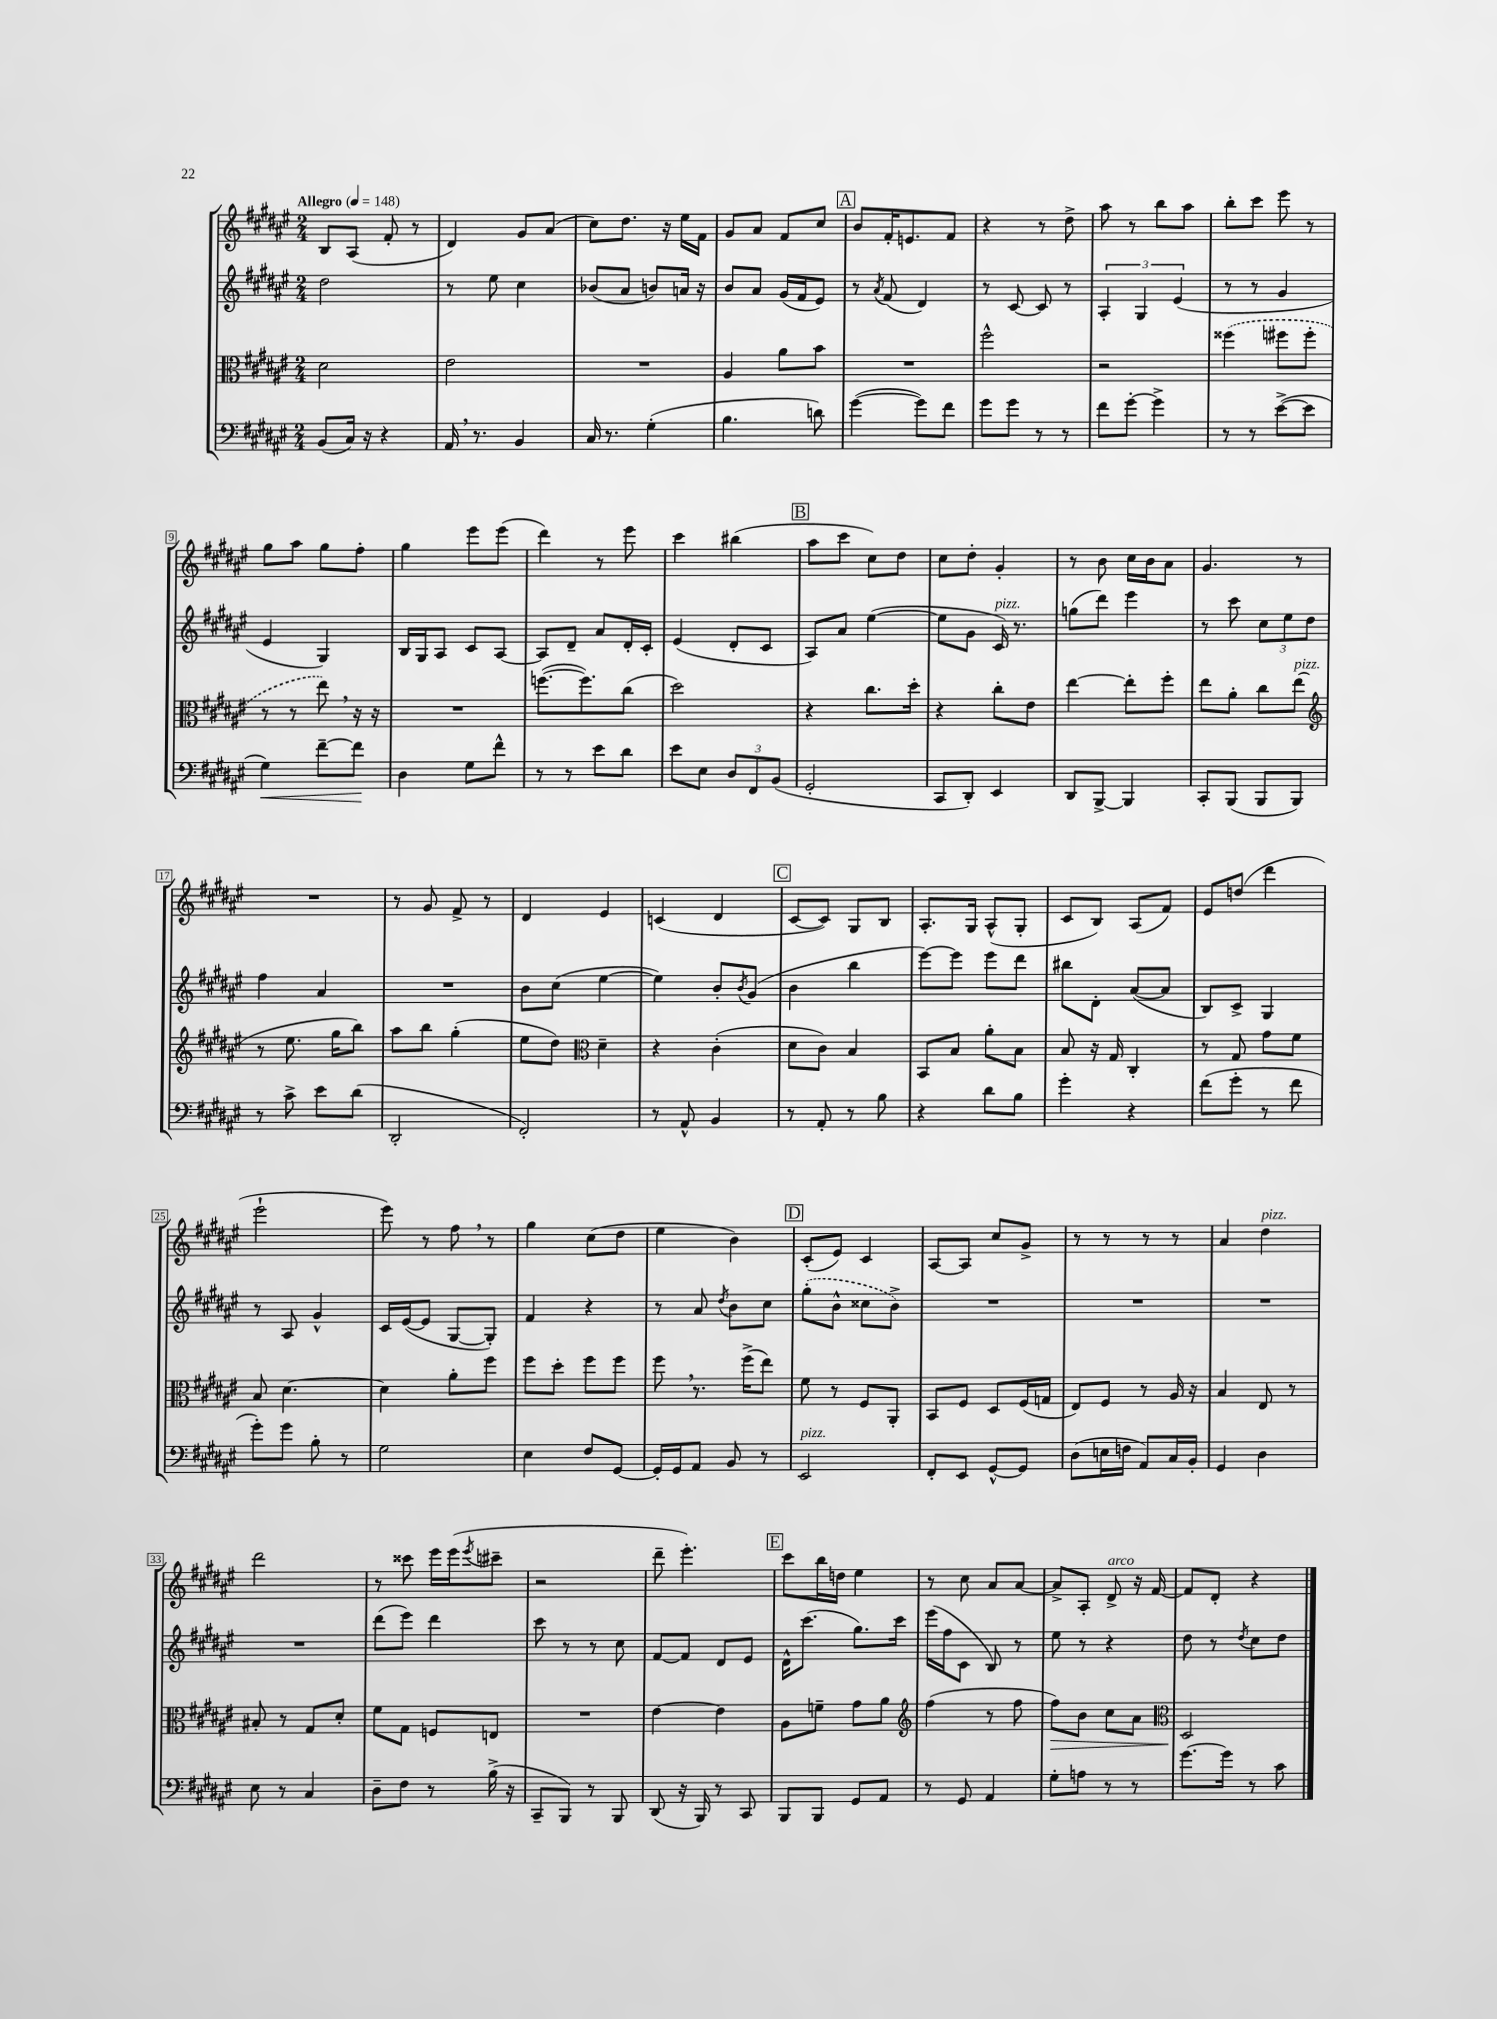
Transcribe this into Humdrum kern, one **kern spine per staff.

**kern	**dynam	**kern	**dynam	**kern	**kern
*part4	*part4	*part3	*part3	*part2	*part1
*staff4	*staff4	*staff3	*staff3	*staff2	*staff1
*clefF4	*	*clefC3	*	*clefG2	*clefG2
*k[f#c#g#d#a#e#]	*	*k[f#c#g#d#a#e#]	*	*k[f#c#g#d#a#e#]	*k[f#c#g#d#a#e#]
*M2/4	*	*M2/4	*	*M2/4	*M2/4
*MM148	*	*MM148	*	*MM148	*MM148
=1	=1	=1	=1	=1	=1
!	!	!	!	!	!LO:TX:a:B:t=Allegro
(8BB/L	.	2d#\	.	2dd#\	8B/L
16C#/Jk)	.	.	.	.	(8A#/J
16r	.	.	.	.	.
4r	.	.	.	.	8f#'/
.	.	.	.	.	8r
=2	=2	=2	=2	=2	=2
16AA#,/	.	2e#\	.	8r	4d#/)
8.r	.	.	.	.	.
.	.	.	.	8ee#\	.
4BB/	.	.	.	4cc#\	8g#/L
.	.	.	.	.	(8a#/J
=3	=3	=3	=3	=3	=3
16C#/	.	2r	.	(8b-X/L	8cc#\L)
8.r	.	.	.	.	.
.	.	.	.	8a#/J	8.dd#\J
(4G#'\	.	.	.	8bn/L)	.
.	.	.	.	.	16r
.	.	.	.	16an/Jk	16ee#\LL
.	.	.	.	16r	16f#\JJ
=4	=4	=4	=4	=4	=4
4.B\	.	4A#/	.	8b/L	8g#/L
.	.	.	.	8a#/J	8a#/J
.	.	8a#\L	.	(16g#/LL	8f#/L
.	.	.	.	16f#/J	.
8dn\)	.	8b\J	.	8e#/J)	8cc#/J
!!LO:REH:place=s1:t=A
=5	=5	=5	=5	=5	=5
([4g#\	.	2r	.	8r	8b/L
.	.	.	.	8qa#/	.
.	.	.	.	(8f#/	16f#'/K
.	.	.	.	.	8.en/
8g#\L])	.	.	.	4d#/)	.
8f#\J	.	.	.	.	8f#/J
=6	=6	=6	=6	=6	=6
8g#\L	.	2ff#^^\	.	8r	4r
8g#\J	.	.	.	[8c#/	.
8r	.	.	.	8c#/]	8r
8r	.	.	.	8r	8dd#^\
=7	=7	=7	=7	=7	=7
8f#\L	.	2r	.	6A#'/	8aa#\
[8g#'\J	.	.	.	.	8r
.	.	.	.	6G#/	.
4g#^\]	.	.	.	.	8bb\L
.	.	.	.	(6e#/	.
.	.	.	.	.	8aa#\J
=8	=8	=8	=8	=8	=8
8r	.	(4ff##X\	.	8r	8bb'\L
8r	.	.	.	8r	8ccc#\J
([8e#^\L	.	8ff#X\L	.	4g#/	8eee#\
8e#\J]	.	8ff#'\J	.	.	8r
!!LO:LB:g=z
=9	=9	=9	=9	=9	=9
!	!LO:HP:b	!	!	!	!
4G#\)	<	8r	.	4e#/	8gg#\L
.	.	8r	.	.	8aa#\J
[8f#~\L	.	8ee#,\)	.	4G#/)	8gg#\L
8f#\J]	.	16r	.	.	8ff#'\J
.	.	16r	.	.	.
.	[	.	.	.	.
=10	=10	=10	=10	=10	=10
4D#\	.	2r	.	16B/LL	4gg#\
.	.	.	.	16G#/J	.
.	.	.	.	8A#/J	.
8G#\L	.	.	.	8c#/L	8eee#\L
8f#^^\J	.	.	.	[8A#/J	(8eee#\J
=11	=11	=11	=11	=11	=11
8r	.	([8.ffn\L	.	8A#/L]	4ddd#\)
8r	.	.	.	8d#~/J	.
.	.	8.ff\])	.	.	.
8e#\L	.	.	.	8a#/L	8r
8d#\J	.	(8cc#\J	.	16d#'/L	8eee#\
.	.	.	.	16c#'/JJ	.
=12	=12	=12	=12	=12	=12
8e#\L	.	2dd#\)	.	(4e#/	4ccc#\
8E#\J	.	.	.	.	.
12D#/L	.	.	.	8d#'/L	(4bb#X\
12FF#/	.	.	.	.	.
.	.	.	.	8c#/J	.
(12BB/J	.	.	.	.	.
!!LO:REH:place=s1:t=B
=13	=13	=13	=13	=13	=13
2GG#'/	.	4r	.	8A#/L)	8aa#\L
.	.	.	.	8a#/J	8ccc#\J
.	.	8.cc#\L	.	([4ee#\	8cc#\L)
.	.	.	.	.	8dd#\J
.	.	16dd#'\Jk	.	.	.
=14	=14	=14	=14	=14	=14
8CC#/L	.	4r	.	8ee#\L]	8cc#\L
8DD#'/J)	.	.	.	8g#\J	8dd#'\J
!	!	!	!	!LO:TX:a:i:t=pizz.	!
4EE#/	.	8cc#'\L	.	16c#/)	4g#'/
.	.	.	.	8.r	.
.	.	8e#\J	.	.	.
=15	=15	=15	=15	=15	=15
8DD#/L	.	[4ee#\	.	(8ggn\L	8r
[8BBB^/J	.	.	.	8ddd#\J)	8b\
4BBB/]	.	8ee#'\L]	.	4eee#\	16cc#\LL
.	.	.	.	.	16b\J
.	.	8ff#'\J	.	.	8a#\J
=16	=16	=16	=16	=16	=16
8CC#'/L	.	8ee#\L	.	8r	4.g#/
(8BBB/J	.	8a#'\J	.	8ccc#\	.
8BBB/L	.	8cc#\L	.	12cc#\L	.
.	.	.	.	12ee#\	.
!	!	!LO:TX:a:i:t=pizz.	!	!	!
8BBB/J)	.	(8ee#\J	.	.	8r
.	.	.	.	12dd#\J	.
!!LO:LB:g=z
=17	=17	=17	=17	=17	=17
*	*	*clefG2	*	*	*
8r	.	8r	.	4ff#\	2r
8c#^\	.	8.ee#\	.	.	.
8e#\L	.	.	.	4a#/	.
.	.	16gg#\KL	.	.	.
(8d#\J	.	8bb\J)	.	.	.
=18	=18	=18	=18	=18	=18
2DD#'/	.	8aa#\L	.	2r	8r
.	.	8bb\J	.	.	8g#/
.	.	(4gg#'\	.	.	8f#^/
.	.	.	.	.	8r
=19	=19	=19	=19	=19	=19
2FF#'/)	.	8ee#\L	.	8b\L	4d#/
.	.	8dd#\J)	.	(8cc#\J	.
*	*	*clefC3	*	*	*
.	.	4d#~\	.	[4ee#\	4e#/
=20	=20	=20	=20	=20	=20
8r	.	4r	.	4ee#\])	(4cn/
8AA#^^/	.	.	.	.	.
4BB/	.	(4c#'\	.	8b'/L	4d#/
.	.	.	.	8qb/	.
.	.	.	.	(8g#/J	.
!!LO:REH:place=s1:t=C
=21	=21	=21	=21	=21	=21
8r	.	8d#\L	.	4b\	[8c#/L
8AA#'/	.	8c#\J)	.	.	8c#/J])
8r	.	4B/	.	4bb\	8G#/L
8B\	.	.	.	.	8B/J
=22	=22	=22	=22	=22	=22
4r	.	8BB/L	.	[8eee#\L)	8.A#'/L
.	.	8B/J	.	8eee#\J]	.
.	.	.	.	.	16G#/Jk
8d#\L	.	8a#'\L	.	8eee#\L	(8A#^^/L
8B\J	.	8B\J	.	8ddd#\J	8G#'/J
=23	=23	=23	=23	=23	=23
4g#'\	.	8B/	.	8bb#X\L	8c#/L
.	.	16r	.	8d#'\J	8B/J)
.	.	16G#/	.	.	.
4r	.	4C#'/	.	([8a#/L	(8A#/L
.	.	.	.	8a#/J]	8f#/J)
=24	=24	=24	=24	=24	=24
(8f#\L	.	8r	.	8B/L)	8e#/L
8g#'\J	.	8G#/	.	8c#^/J	(8ddn/J
8r	.	8g#\L	.	4G#/	4ddd#\
8f#\	.	8f#\J	.	.	.
!!LO:LB:g=z
=25	=25	=25	=25	=25	=25
8g#'\L)	.	8B/	.	8r	2eee#`\
8g#\J	.	[4.d#\	.	8A#/	.
8B'\	.	.	.	4g#^^/	.
8r	.	.	.	.	.
=26	=26	=26	=26	=26	=26
2G#\	.	4d#\]	.	16c#/LL	8eee#\)
.	.	.	.	([16e#/J	.
.	.	.	.	8e#/J]	8r
.	.	8a#'\L	.	[8G#/L	8ff#,\
.	.	8ff#\J	.	8G#'/J])	8r
=27	=27	=27	=27	=27	=27
4E#\	.	8ff#\L	.	4f#/	4gg#\
.	.	8dd#'\J	.	.	.
8F#/L	.	8ff#\L	.	4r	(8cc#\L
[8GG#/J	.	8ff#\J	.	.	8dd#\J
=28	=28	=28	=28	=28	=28
16GG#'/LL]	.	8ff#,\	.	8r	4ee#\
16GG#/J	.	.	.	.	.
8AA#/J	.	8.r	.	8a#/	.
.	.	.	.	8qdd#/	.
8BB/	.	.	.	8b\L	4b\)
.	.	(16ff#^\KL	.	.	.
8r	.	8ee#\J)	.	8cc#\J	.
!!LO:REH:place=s1:t=D
=29	=29	=29	=29	=29	=29
!LO:TX:a:i:t=pizz.	!	!	!	!	!
2EE#/	.	8f#\	.	(8gg#'\L	(8c#'/L
.	.	8r	.	8b^^\J	8e#/J)
.	.	8F#/L	.	8cc##X\L	4c#/
.	.	8AA#'/J	.	8b^\J)	.
=30	=30	=30	=30	=30	=30
8FF#'/L	.	8BB/L	.	2r	[8A#/L
8EE#/J	.	8F#/J	.	.	8A#/J]
[8GG#^^/L	.	8D#/L	.	.	8cc#/L
8GG#/J]	.	(16F#/L	.	.	8g#^/J
.	.	16Gn/JJ	.	.	.
=31	=31	=31	=31	=31	=31
(8D#\L	.	8E#/L)	.	2r	8r
16En\L	.	8F#/J	.	.	8r
16Fn\JJ	.	.	.	.	.
8AA#/L)	.	8r	.	.	8r
16C#/L	.	16A#/	.	.	8r
16BB'/JJ	.	16r	.	.	.
=32	=32	=32	=32	=32	=32
4GG#/	.	4B/	.	2r	4a#/
!	!	!	!	!	!LO:TX:a:i:t=pizz.
4D#\	.	8E#/	.	.	4dd#\
.	.	8r	.	.	.
!!LO:LB:g=z
=33	=33	=33	=33	=33	=33
8E#\	.	8B#X'/	.	2r	2ddd#\
8r	.	8r	.	.	.
4C#/	.	8G#/L	.	.	.
.	.	8d#'/J	.	.	.
=34	=34	=34	=34	=34	=34
8D#~\L	.	8f#\L	.	(8ddd#\L	8r
8F#\J	.	8G#\J	.	8eee#\J)	8ccc##X\
8r	.	8Fn/L	.	4ddd#\	16eee#\LL
.	.	.	.	.	(16eee#\J
.	.	.	.	.	8qeee#/
(16B^\	.	8En/J	.	.	8ccc#X~\J
16r	.	.	.	.	.
=35	=35	=35	=35	=35	=35
8CC#~/L	.	2r	.	8ccc#\	2r
8BBB/J)	.	.	.	8r	.
8r	.	.	.	8r	.
8BBB/	.	.	.	8cc#\	.
=36	=36	=36	=36	=36	=36
(8DD#/	.	[4e#\	.	[8f#/L	8ddd#~\
16r	.	.	.	8f#/J]	4.eee#'\)
16BBB/)	.	.	.	.	.
8r	.	4e#\]	.	8d#/L	.
8CC#/	.	.	.	8e#/J	.
!!LO:REH:place=s1:t=E
=37	=37	=37	=37	=37	=37
8BBB/L	.	8A#\L	.	16d#^^\KL	8ccc#\L
.	.	.	.	(8.ccc#\J	.
8BBB/J	.	8fn~\J	.	.	16bb\L
.	.	.	.	.	16ddn\JJ
8GG#/L	.	8g#\L	.	8.gg#\L)	4ee#\
8AA#/J	.	8a#\J	.	.	.
.	.	.	.	16ccc#\Jk	.
=38	=38	=38	=38	=38	=38
*	*	*clefG2	*	*	*
8r	.	(4ff#\	.	(16eee#\LL	8r
.	.	.	.	16ff#\J	.
8GG#/	.	.	.	8c#\J	8cc#\
4AA#/	.	8r	.	8B/)	8a#/L
.	.	8ff#\	.	8r	[8a#/J
=39	=39	=39	=39	=39	=39
!	!	!	!LO:HP:b	!	!
8G#'\L	.	8ff#\L)	>	8ee#\	8a#^/L]
8An\J	.	8b\J	.	8r	8A#'/J
!	!	!	!	!	!LO:TX:a:i:t=arco
8r	.	8cc#\L	.	4r	8d#^/
8r	.	8a#\J	.	.	16r
.	.	.	.	.	[16f#/
=40	=40	=40	=40	=40	=40
*	*	*clefC3	*	*	*
[8.g#\L	.	2D#/	.	8dd#\	8f#/L]
.	.	.	.	8r	8d#'/J
16g#\Jk]	.	.	.	.	.
.	.	.	.	8qdd#/	.
8r	.	.	.	8cc#\L	4r
8c#\	.	.	.	8dd#\J	.
.	.	.	]	.	.
==	==	==	==	==	==
*-	*-	*-	*-	*-	*-
